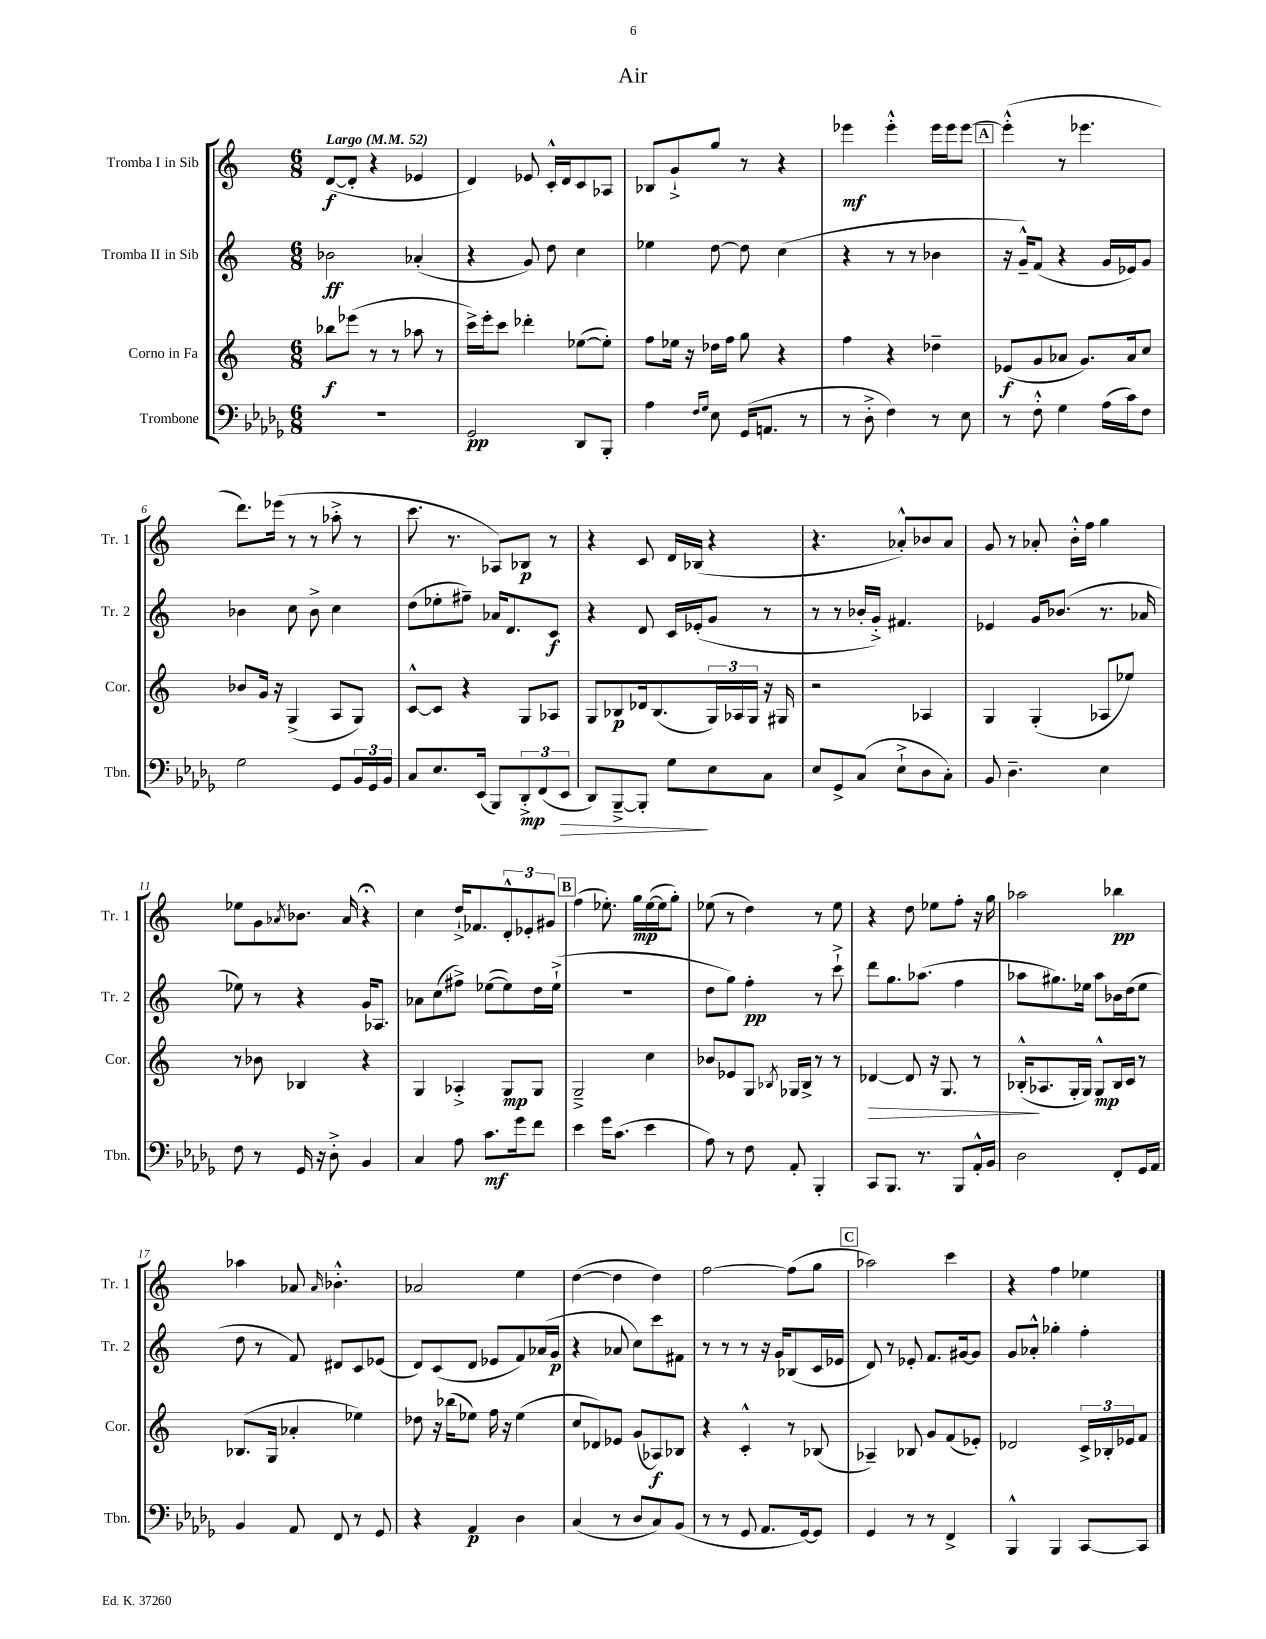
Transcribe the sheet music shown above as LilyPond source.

\header { title = "Air" }
<<
\new StaffGroup <<
\new Staff = "s0" \with { instrumentName = "Tromba I in Sib" shortInstrumentName = "Tr. 1" } {
    \clef treble \key c \major \numericTimeSignature \time 6/8 \tempo "Largo" 4 = 52
    d'8~\f( d'8-. r4 ees'4 |
    d'4) ees'8 c'16-.-^ d'16 c'8 aes8 |
    bes8 g'8-!-> g''8 r8 r4 |
    ees'''4\mf ees'''4-.-^ ees'''16 ees'''16 ees'''8~ |
    \mark \markup { \box "A" } ees'''4-.-^( r8 ees'''4. |
    d'''8.) ees'''16( r8 r8 aes''8-.-> r8 |
    c'''8. r8. aes8) bes8\p r8 |
    r4 c'8 d'16 bes16( r4 |
    r4. aes'8-.-^) bes'8 aes'8 |
    g'8 r8 aes'8-. b'16-.-^ f''16 g''4 |
    ees''8 g'8 \acciaccatura { aes'8 } bes'8. aes'16 r4\fermata |
    c''4 d''16-!-> fes'8. \tuplet 3/2 { d'8-.-^ ees'8-. gis'8 } |
    \mark \markup { \box "B" } f''4( ees''8.-.) g''16\mp ees''16~( ees''16 g''8-.) |
    ees''8( r8 d''4) r8 ees''8 |
    r4 d''8 ees''8 f''8-. r16 g''16 |
    aes''2 bes''4\pp |
    aes''4 aes'8 \grace { aes'16 } bes'4.-.-^ |
    aes'2 e''4 |
    d''4~( d''4 d''4) |
    f''2~ f''8( g''8 |
    \mark \markup { \box "C" } aes''2) c'''4 |
    r4 f''4 ees''4 \bar "|." |
}
\new Staff = "s1" \with { instrumentName = "Tromba II in Sib" shortInstrumentName = "Tr. 2" } {
    \clef treble \key c \major \numericTimeSignature \time 6/8
    bes'2\ff aes'4-.( |
    r4 g'8) d''8 c''4 |
    ees''4 d''8~ d''8 c''4( |
    r4 r8 r8 bes'4 |
    \mark \markup { \box "A" } r16 g'16---^) f'8( r4 g'16 ees'16) g'8 |
    bes'4 c''8 bes'8-> c''4 |
    d''8( ees''8-. fis''8--) aes'16 d'8. c'8\f |
    r4 d'8 c'16 ees'16-.( g'8 r8 |
    r8 r8 bes'16-. g'16-.->) fis'4. |
    ees'4 g'16 bes'8.( r8. aes'16 |
    ees''8) r8 r4 g'16 aes8. |
    aes'8 c''8( fis''8->) ees''8~( ees''8) d''16 ees''16-!->( |
    \mark \markup { \box "B" } R2. |
    d''8 g''8) f''4-.\pp r8 c'''8-!-> |
    d'''8 g''8. aes''8.( f''4 |
    aes''8 gis''8.) ees''16 aes''8 bes'16 d''16( ees''8 |
    d''8 r8 f'8) dis'8 c'8 ees'8( |
    d'8) c'8( d'8 ees'8 f'8) aes'16( g'16\p |
    r4 aes'8 c''8) c'''8 fis'8 |
    r8 r8 r8 r16 g'16 bes8( c'16 ees'16 |
    \mark \markup { \box "C" } d'8) r8 ees'8-. f'8. gis'16~ gis'8 |
    g'8 aes'8-.-^ ges''4-. f''4-. \bar "|." |
}
\new Staff = "s2" \with { instrumentName = "Corno in Fa" shortInstrumentName = "Cor." } {
    \clef treble \key c \major \numericTimeSignature \time 6/8
    bes''8\f ees'''8( r8 r8 aes''8 r8 |
    c'''16->) e'''16-. c'''8 des'''4-. ees''8~( ees''8-.) |
    f''8 ees''16 r16 des''16 f''16 g''8 r4 |
    f''4 r4 des''4-- |
    \mark \markup { \box "A" } ees'8\f( g'8 aes'8 g'8.) aes'16 c''8 |
    bes'8 g'16 r16 g4->( a8 g8) |
    c'8~-^ c'8 r4 g8 aes8 |
    g8 bes8\p des'16 bes8.( \tuplet 3/2 { g16) aes16 g16 } r16 gis16 |
    r2 aes4 |
    g4 g4-.( aes8 ees''8) |
    r8 bes'8 bes4 r4 |
    g4 aes4-.-> g8\mp g8 |
    \mark \markup { \box "B" } g2---> c''4 |
    bes'8 ees'8 g8 \acciaccatura { bes8 } ges16 bes16-> r8 r8 |
    des'4~\> des'8 r16 g8. r8 |
    bes16-.-^\!( aes8. g16-. g16) g8-^\mp bes16 c'16 r8 |
    bes8.( g16 aes'4-. ees''4) |
    des''8 r16 bes''16( ees''8) f''16 r16 ees''4( |
    c''8 des'8) ees'8 g'8( aes8\f) bes8 |
    r4 c'4-.-^ r8 bes8( |
    \mark \markup { \box "C" } aes4--) bes8 g'8 f'8( ees'8-.) |
    des'2 \tuplet 3/2 { c'16-> bes16-. ees'16 } f'8 \bar "|." |
}
\new Staff = "s3" \with { instrumentName = "Trombone" shortInstrumentName = "Tbn." } {
    \clef bass \key des \major \numericTimeSignature \time 6/8
    R2. |
    ges,2\pp des,8 bes,,8-. |
    aes4 \grace { f16 ges16 } ees8 ges,16( a,8. r8 |
    r8 des8-.-> f4) r8 ees8 |
    \mark \markup { \box "A" } r8 f8-.-^ ges4 aes16( c'16) f8 |
    ges2 ges,8 \tuplet 3/2 { bes,16 ges,16 bes,16 } |
    c8 ees8. ees,16( bes,,8) \tuplet 3/2 { des,8-.->\mp f,8( ees,8\> } |
    des,8) bes,,8~---> bes,,8-. ges8\! ees8 c8 |
    ees8 ges,8-> c8( ees8-!-> des8 c8-.) |
    bes,8 des4.-- ees4 |
    f8 r8 ges,16 r16 des8-.-> bes,4 |
    c4 aes8 c'8.\mf ges'16 f'8 |
    \mark \markup { \box "B" } ees'4 ges'16 c'8.( ees'4 |
    aes8) r8 f8 aes,8-. bes,,4-. |
    c,8 bes,,8. r8. bes,,8 aes,16-.-^ bes,16 |
    des2 f,8-. ges,16 aes,16 |
    bes,4 aes,8 f,8 r8 ges,8 |
    r4 aes,4\p des4 |
    c4( r8 des8 c8) bes,8( |
    r8 r8 ges,8 aes,8. ges,16~) ges,8 |
    \mark \markup { \box "C" } ges,4 r8 r8 f,4-> |
    bes,,4-^ bes,,4 c,8~ c,8 \bar "|." |
}
>>
>>
